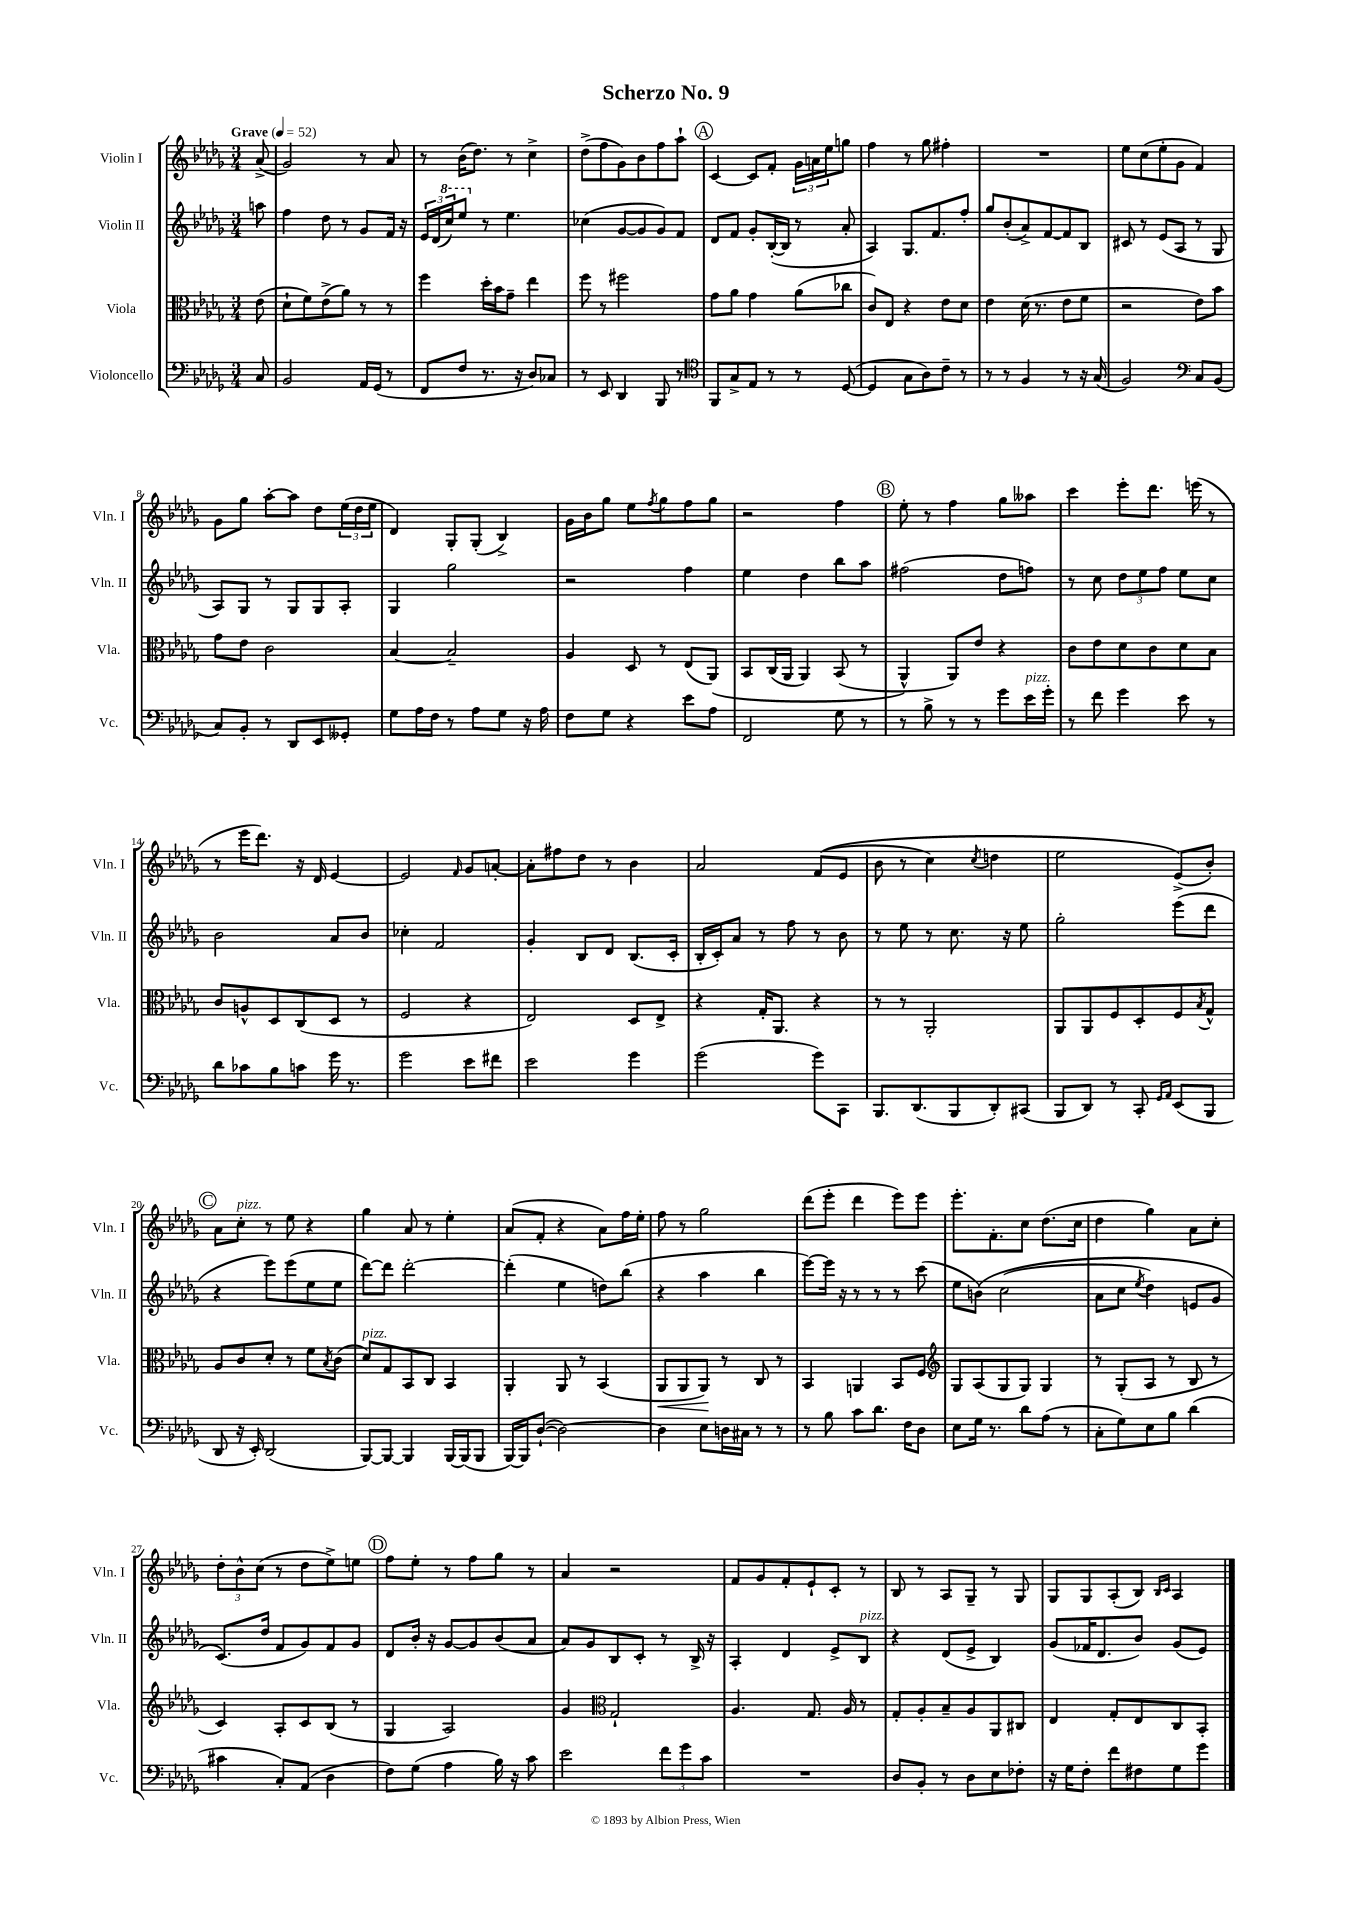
\header { title = "Scherzo No. 9" }
<<
\new StaffGroup <<
\new Staff = "s0" \with { instrumentName = "Violin I" shortInstrumentName = "Vln. I" } {
    \clef treble \key des \major \numericTimeSignature \time 3/4 \partial 8 \tempo "Grave" 4 = 52
    aes'8->( |
    ges'2) r8 aes'8 |
    r8 bes'16( des''8.) r8 c''4-> |
    des''8->( f''8 ges'8) bes'8 f''8 aes''8-! |
    \mark \markup { \circle "A" } c'4~ c'8 f'8-. \tuplet 3/2 { ges'16 a'16 ees''16 } g''8 |
    f''4 r8 ges''8 fis''4-. |
    R2. |
    ees''8 c''8( ees''8-. ges'8 f'4) |
    ges'8 ges''8 aes''8~-. aes''8 des''8 \tuplet 3/2 { ees''16( des''16 ees''16 } |
    des'4) ges8-. ges8-.( bes4->) |
    ges'16 bes'16 ges''8 ees''8 \acciaccatura { f''8 } ges''8 f''8 ges''8 |
    r2 f''4 |
    \mark \markup { \circle "B" } ees''8-. r8 f''4 ges''8 aeses''8 |
    c'''4 ees'''8-. des'''8. e'''16( r8 |
    r8 ees'''16 des'''8.) r16 des'16 ees'4~ |
    ees'2 \grace { f'16 } ges'8 a'8~-. |
    a'8-. fis''8 des''8 r8 bes'4 |
    aes'2 f'8(\( ees'8 |
    bes'8 r8 c''4) \acciaccatura { c''8 } d''4 |
    ees''2 ees'8->(\) bes'8-.) |
    \mark \markup { \circle "C" } aes'8 c''8-.^\markup { \italic "pizz." } r8 ees''8 r4 |
    ges''4 aes'8 r8 ees''4-. |
    aes'8( f'8-. r4 aes'8) f''16 ees''16-. |
    f''8 r8 ges''2 |
    des'''8( ees'''8-. des'''4 ees'''8) ees'''8 |
    ees'''8.-. f'8.-. c''8 des''8.( c''16 |
    des''4 ges''4) aes'8 c''8-. |
    \tuplet 3/2 { des''8-. bes'8-^ c''8( } r8 des''8 ees''8->) e''8 |
    \mark \markup { \circle "D" } f''8 ees''8-. r8 f''8 ges''8 r8 |
    aes'4 r2 |
    f'8 ges'8 f'8-. ees'8-! c'8-. r8 |
    bes8 r8 aes8 ges8-- r8 ges8 |
    ges8 ges8 aes8-.( bes8) \grace { bes16 c'16 } aes4 \bar "|." |
}
\new Staff = "s1" \with { instrumentName = "Violin II" shortInstrumentName = "Vln. II" } {
    \clef treble \key des \major \numericTimeSignature \time 3/4 \partial 8
    a''8 |
    f''4 des''8 r8 ges'8 f'16 r16 |
    \tuplet 3/2 { ees'16 des'16( \ottava #1 c'''16) } ees'''8 \ottava #0 r8 ees''4. |
    ces''4( ges'8~ ges'8 ges'8) f'8 |
    \mark \markup { \circle "A" } des'8 f'8 ges'8-. bes16~-.( bes16 r8 aes'8-. |
    aes4) ges8. f'8. f''8-. |
    ges''8 bes'8-.( aes'8->) f'8~ f'8 bes8 |
    cis'8 r8 ees'8( aes8 r8 ges8 |
    aes8) ges8 r8 ges8 ges8 aes8-. |
    ges4 ges''2 |
    r2 f''4 |
    ees''4 des''4 bes''8 aes''8 |
    \mark \markup { \circle "B" } fis''2( des''8 f''8) |
    r8 c''8 \tuplet 3/2 { des''8 ees''8 f''8 } ees''8 c''8 |
    bes'2 aes'8 bes'8 |
    ces''4-. f'2 |
    ges'4-. bes8 des'8 bes8.( c'16-. |
    bes16-. c'16-.) aes'8 r8 f''8 r8 bes'8 |
    r8 ees''8 r8 c''8. r16 ees''8 |
    ges''2-. ees'''8( des'''8 |
    \mark \markup { \circle "C" } r4 ees'''8) ees'''8( ees''8 ees''8 |
    des'''8~) des'''8 des'''2~-. |
    des'''4-.( ees''4 d''8) bes''8( |
    r4 aes''4 bes''4 |
    ees'''8~) ees'''16 r16 r8 r8 r8 c'''8( |
    ees''8 b'8)\( c''2( |
    aes'8 c''8 \acciaccatura { ees''8 } des''4) e'8 ges'8 |
    c'8.(\) des''16 f'8 ges'8) f'8 ges'8 |
    \mark \markup { \circle "D" } des'8 bes'16-. r16 ges'8~ ges'8 bes'8( aes'8 |
    aes'8) ges'8 bes8 c'8-. r8 bes16-> r16 |
    aes4-. des'4 ees'8-> bes8^\markup { \italic "pizz." } |
    r4 des'8( ees'8-> bes4) |
    ges'8( fes'16 des'8. bes'8) ges'8( ees'8) \bar "|." |
}
\new Staff = "s2" \with { instrumentName = "Viola" shortInstrumentName = "Vla." } {
    \clef alto \key des \major \numericTimeSignature \time 3/4 \partial 8
    ees'8( |
    des'8-! f'8) ees'8->( aes'8) r8 r8 |
    f''4 des''16-. bes'16 ges'8-- ees''4 |
    f''8 r8 fis''2 |
    \mark \markup { \circle "A" } ges'8 aes'8 ges'4 aes'8( ces''8 |
    c'8) ees8 r4 ees'8 des'8 |
    ees'4 des'16( r8. ees'8 f'8 |
    r2 ees'8) bes'8 |
    ges'8 ees'8 c'2 |
    bes4~ bes2-- |
    aes4 des8 r8 ees8( aes,8)\( |
    bes,8 c16( aes,16 aes,4) bes,8( r8 |
    \mark \markup { \circle "B" } aes,4-^\) aes,8) ees'8 r4 |
    c'8 ees'8 des'8 c'8 des'8 bes8 |
    c'8 a8-^ des8 c8( des8 r8 |
    f2 r4 |
    ees2) des8 ees8-> |
    r4 ges16-. aes,8. r4 |
    r8 r8 aes,2-. |
    aes,8 aes,8 f8 des8-. f8 \acciaccatura { bes8 } ges8-^ |
    \mark \markup { \circle "C" } aes8 c'8 des'8-. r8 f'8 \acciaccatura { bes8 } c'8( |
    des'8^\markup { \italic "pizz." }) ges8 bes,8 c8 bes,4 |
    aes,4-. aes,8 r8 bes,4( |
    aes,8\< aes,8 aes,8\!) r8 c8 r8 |
    bes,4 a,4 bes,8 f8 |
    \clef treble ges8 aes8( ges8 ges8) ges4 |
    r8 ges8-.( aes8 r8 bes8 r8 |
    c'4) aes8-. c'8 bes8( r8 |
    \mark \markup { \circle "D" } ges4 aes2) |
    ges'4 \clef alto ges2-! |
    aes4. ges8. aes16 r8 |
    ges8-. aes8-. bes8-- aes8 aes,8 cis8 |
    ees4 ges8-. ees8 c8 bes,8-. \bar "|." |
}
\new Staff = "s3" \with { instrumentName = "Violoncello" shortInstrumentName = "Vc." } {
    \clef bass \key des \major \numericTimeSignature \time 3/4 \partial 8
    c8 |
    bes,2 aes,16 ges,16( r8 |
    f,8 f8 r8. r16 des8) ces8 |
    r8 ees,8 des,4 bes,,8 r8 |
    \mark \markup { \circle "A" } \clef tenor f,8 ges8-> ees8 r8 r8 des8~( |
    des4 ges8 aes8) c'8-- r8 |
    r8 r8 f4 r8 r16 ges16( |
    f2) \clef bass c8 bes,8( |
    c8) bes,8-. r8 des,8 ees,8 geses,8-. |
    ges8 aes16 f16 r8 aes8 ges8 r16 aes16 |
    f8 ges8 r4 ees'8 aes8 |
    f,2 ges8 r8 |
    \mark \markup { \circle "B" } r8 bes8-> r8 r8 ges'8 ees'16^\markup { \italic "pizz." } ges'16-. |
    r8 f'8 ges'4 ees'8 r8 |
    des'8 ces'8 bes8 c'8 ges'16 r8. |
    ges'2 ees'8 fis'8 |
    ees'2 ges'4 |
    ges'2( ges'8) c,8 |
    bes,,8. des,8.( bes,,8 des,8-.) cis,8( |
    bes,,8 des,8) r8 c,8-. \grace { ges,16 aes,16 } ees,8( bes,,8 |
    \mark \markup { \circle "C" } des,8 r16 ees,16-.) des,2( |
    bes,,8~) bes,,8~ bes,,4 bes,,16~ bes,,16( bes,,8 |
    bes,,16~) bes,,16 des8~-!( des2~) |
    des4 ees8 d16 cis16 r8 r8 |
    r8 bes8 c'8 des'8. f16 des8 |
    ees8 ges16 r8. des'8 aes8( r8 |
    c8-. ges8) ees8 bes8 des'4( |
    cis'4 c8-.) aes,8( des4 |
    \mark \markup { \circle "D" } f8) ges8( aes4 bes16) r16 c'8 |
    ees'2 \tuplet 3/2 { f'8 ges'8 c'8 } |
    R2. |
    des8 bes,8-. r8 des8 ees8 fes8-. |
    r16 ges16 f8-. f'8 fis8 ges8 ges'8 \bar "|." |
}
>>
>>
